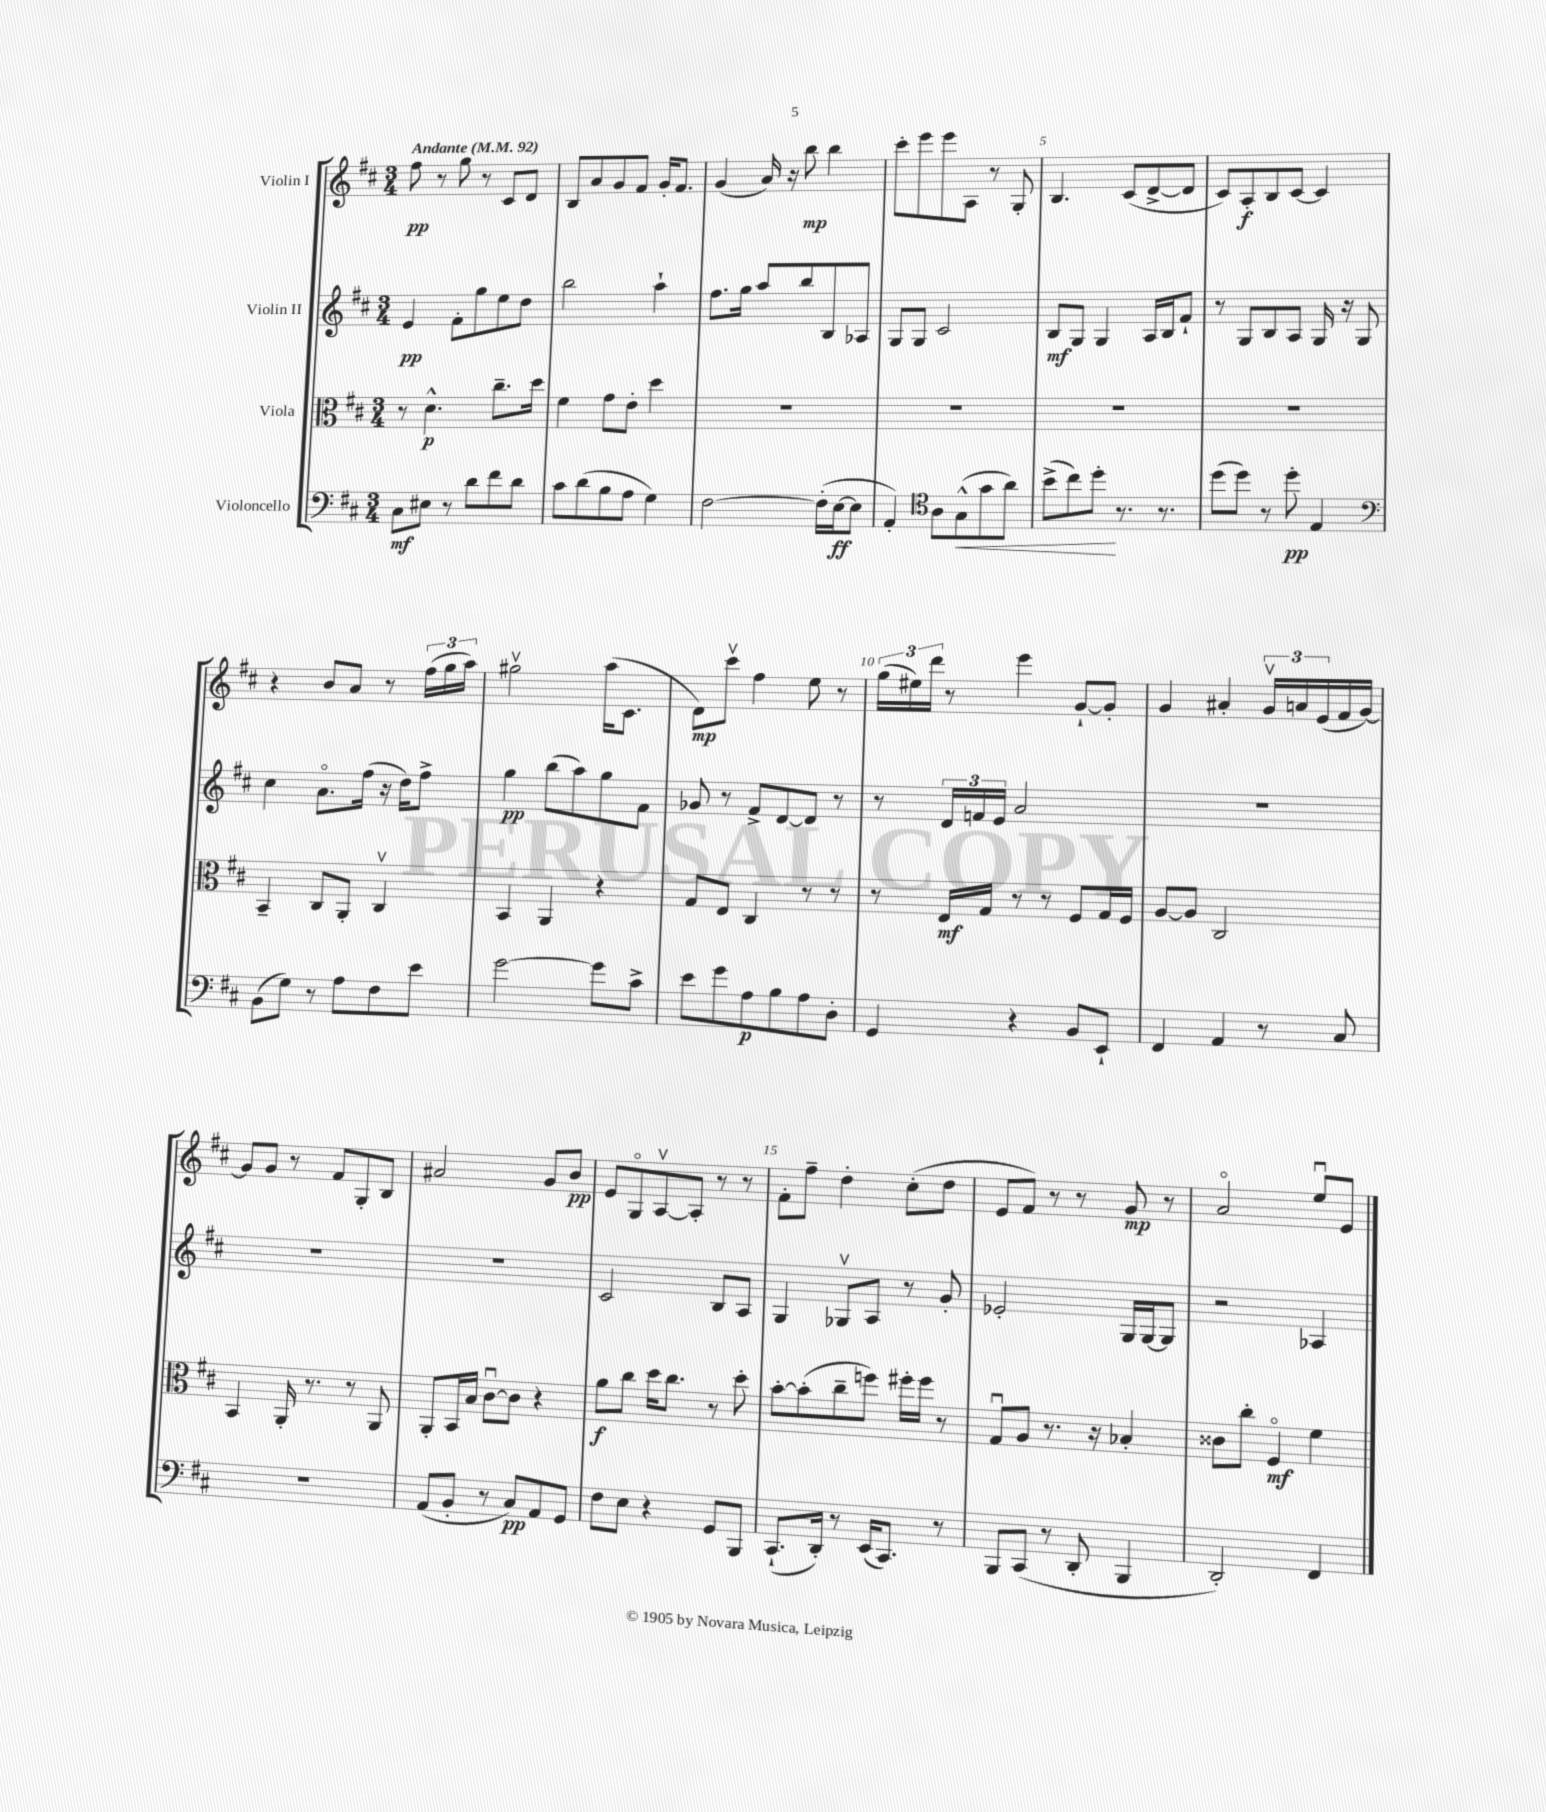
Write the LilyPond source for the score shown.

<<
\new StaffGroup <<
\new Staff = "s0" \with { instrumentName = "Violin I" } {
    \clef treble \key d \major \numericTimeSignature \time 3/4 \tempo "Andante" 4 = 92
    fis''8\pp r8 g''8 r8 cis'8 d'8 |
    b8 a'8 g'8 fis'8 g'16-. fis'8. |
    g'4( a'16) r16 b''8\mp b''4 |
    cis'''8-. e'''8 e'''8 a8 r8 g8-. |
    b4. cis'8( d'8~-> d'8 |
    cis'8) a8-.\f b8 cis'8~ cis'4 |
    r4 b'8 a'8 r8 \tuplet 3/2 { fis''16( g''16 a''16) } |
    gis''2\upbow a''16( cis'8. |
    d'8\mp) cis'''8\upbow fis''4 e''8 r8 |
    \tuplet 3/2 { g''16( eis''16) d'''16 } r8 e'''4 g'8~-! g'8-. |
    g'4 ais'4-. \tuplet 3/2 { g'16\upbow a'16 e'16( } fis'16 g'16~) |
    g'8 g'8 r8 fis'8 g8-. b8 |
    ais'2 g'8 b'8\pp |
    e'8 g8\flageolet a8~\upbow a8-. r8 r8 |
    fis'8-. fis''8-- d''4-. cis''8-.( d''8 |
    e'8 fis'8) r8 r8 g'8\mp r8 |
    a'2\flageolet e''8\downbow e'8 \bar "|." |
}
\new Staff = "s1" \with { instrumentName = "Violin II" } {
    \clef treble \key d \major \numericTimeSignature \time 3/4
    e'4\pp fis'8-. g''8 e''8 d''8 |
    b''2 a''4-! |
    fis''8. g''16 a''8 b''8 b8 aes8 |
    g8 g8 cis'2 |
    b8\mf g8 g4 a16 b16 fis'8-! |
    r8 g8 b8 a8 g16 r16 g8 |
    cis''4 a'8.\flageolet fis''16( r16 d''16) fis''8-> |
    g''4\pp b''8( a''8) g''8 fis'8 |
    ges'8 r8 fis'8-> d'8~ d'8 r8 |
    r8 \tuplet 3/2 { d'16 f'16 e'16 } a'2 |
    R2. |
    R2. |
    R2. |
    cis'2 b8 a8 |
    g4 ges8\upbow a8 r8 g'8-. |
    ees'2-. g16 g16~ g8 |
    r2 aes4 \bar "|." |
}
\new Staff = "s2" \with { instrumentName = "Viola" } {
    \clef alto \key d \major \numericTimeSignature \time 3/4
    r8 d'4.-^\p cis''8.-- d''16 |
    fis'4 g'8 e'8-. d''4 |
    R2. |
    R2. |
    R2. |
    R2. |
    b,4-- cis8 a,8-. cis4\upbow |
    b,4 a,4 r4 |
    g8 e8 cis4 r8 r8 |
    r8 e16\mf g16 r8 r8 fis8 g16 fis16 |
    a8~ a8 cis2 |
    b,4 a,16-. r8. r8 a,8 |
    a,8-. b,16 b16 cis'8~\downbow cis'8 r4 |
    a'8\f cis''8 d''16 cis''8. r8 d''8-. |
    b'8~-. b'8-.( cis''8-- f''8) fis''16-. fis''16 r8 |
    g8\downbow a8 r8. r16 bes4-. |
    cisis'8 cis''8-. fis4\flageolet\mf fis'4 \bar "|." |
}
\new Staff = "s3" \with { instrumentName = "Violoncello" } {
    \clef bass \key d \major \numericTimeSignature \time 3/4
    cis8\mf eis8 r8 d'8 fis'8 d'8 |
    cis'8 d'8( b8 a8 g4) |
    fis2~ fis16-.( e16~\ff e8 |
    a,4-.) \clef tenor a8 g8-^\<( g'8 a'8) |
    b'8->( cis''8) d''8-.\! r8. r8. |
    d''8( d''8) r8 d''8-.\pp e4 |
    \clef bass b,8( g8) r8 a8 fis8 e'8 |
    g'2~ g'8 cis'8-> |
    e'8 g'8 a8\p b8 a8 d8-. |
    g,4 r4 b,8 e,8-! |
    fis,4 a,4 r8 cis8 |
    R2. |
    a,8( b,8-. r8 cis8\pp) a,8 g,8 |
    fis8 e8 r4 g,8 b,,8 |
    cis,8.-!( d,16-.) r8 e,16( cis,8.) r8 |
    b,,8 cis,8( r8 d,8-. b,,4 |
    d,2-.) fis,4 \bar "|." |
}
>>
>>
\layout { \context { \Score \override BarNumber.break-visibility = ##(#f #t #t) barNumberVisibility = #(every-nth-bar-number-visible 5) } }
